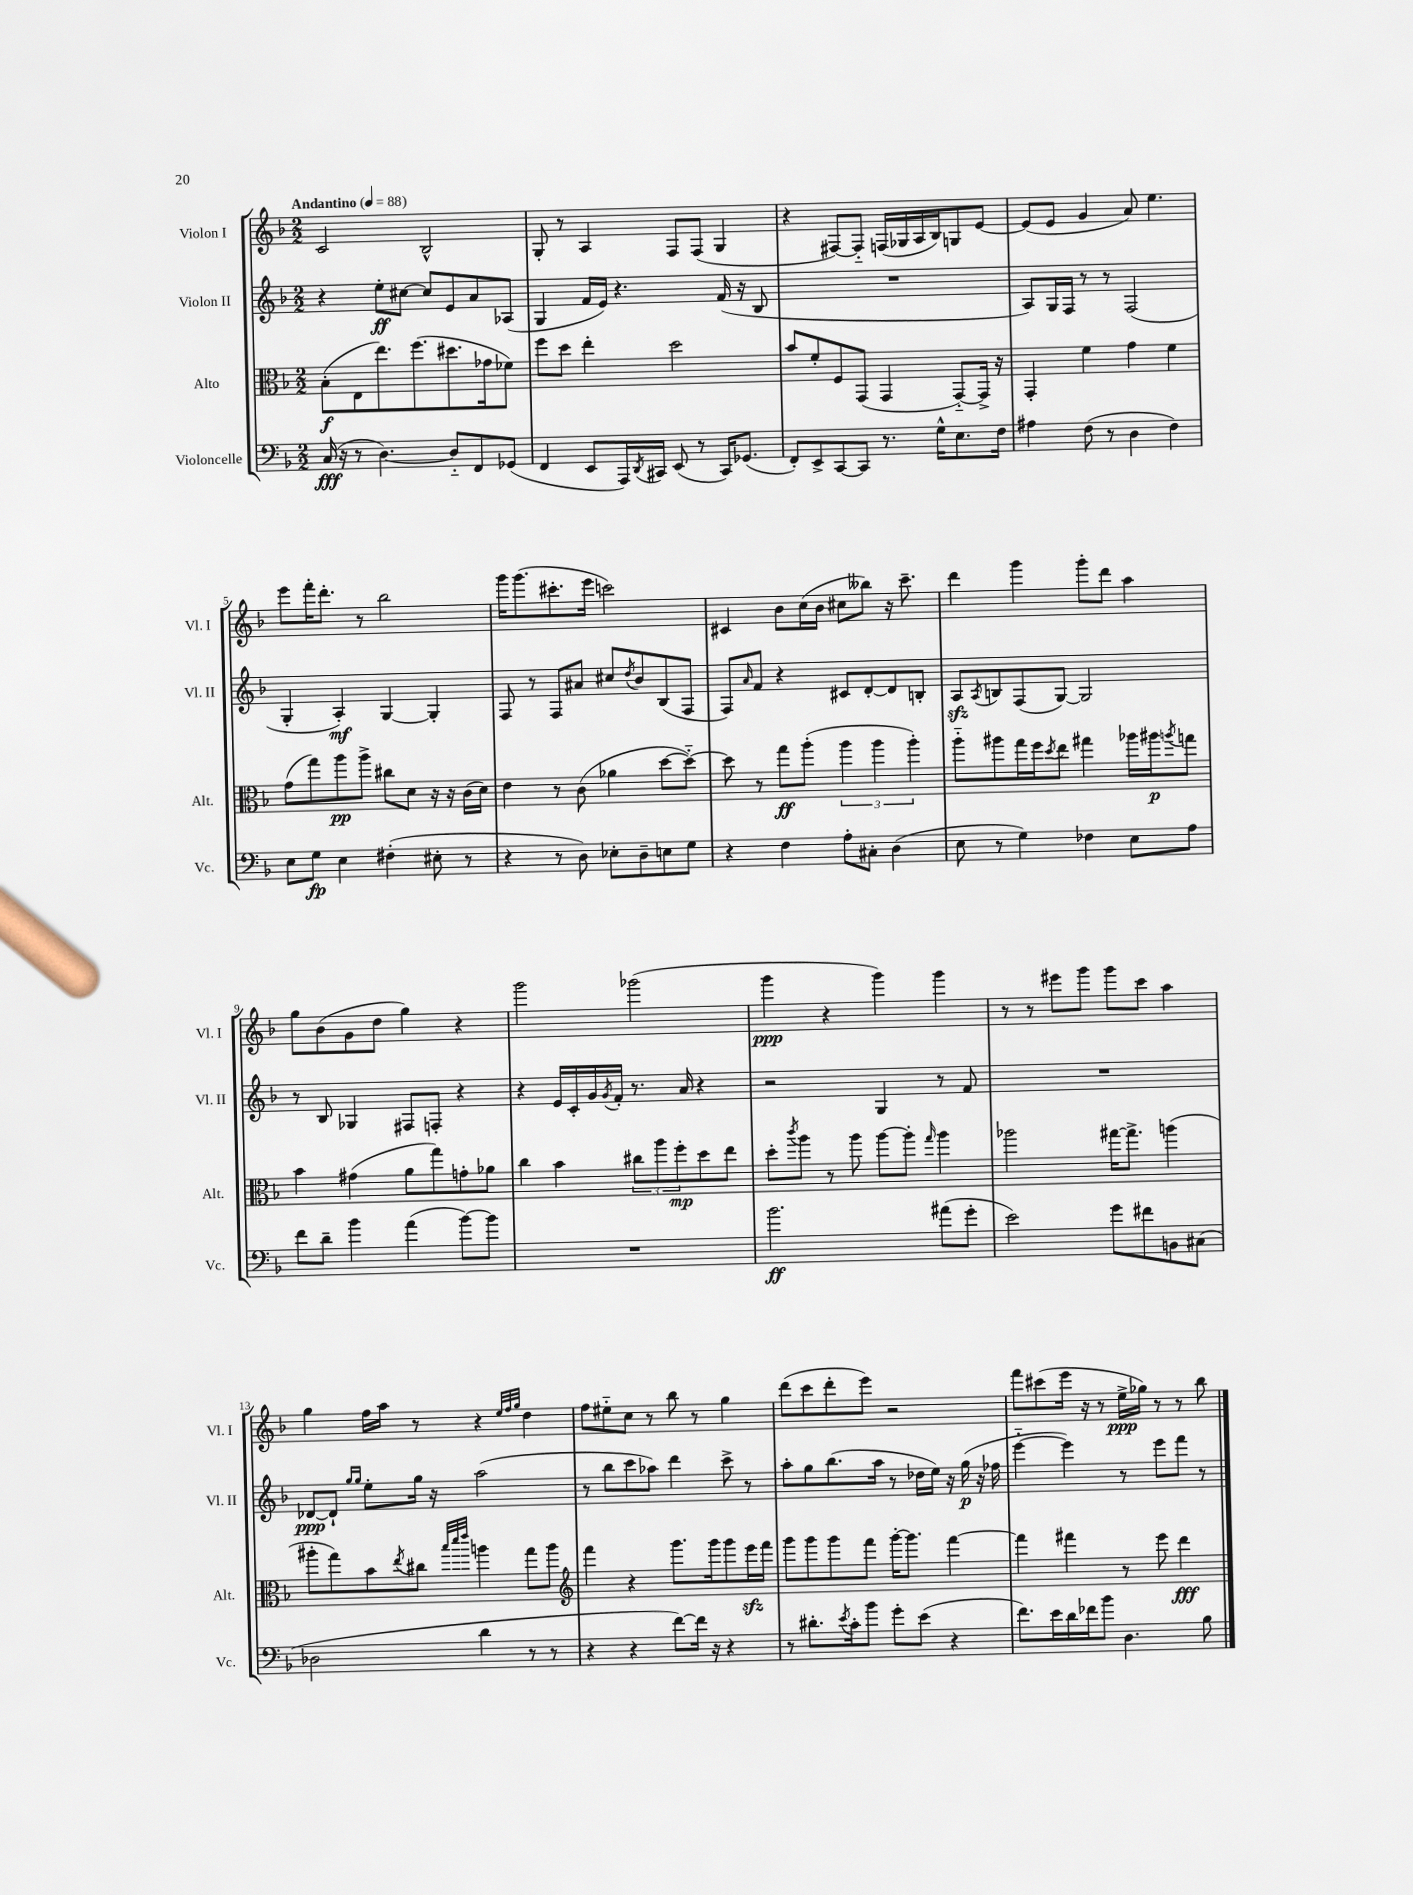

**kern	**kern	**kern	**kern
*staff4	*staff3	*staff2	*staff1
*clefF4	*clefC3	*clefG2	*clefG2
*k[b-]	*k[b-]	*k[b-]	*k[b-]
*M2/2	*M2/2	*M2/2	*M2/2
*MM88	*MM88	*MM88	*MM88
(16C	(8B-'	4r	2c
16r	.	.	.
8r	8E	.	.
[4.D)	8.ee)	8ee'	.
.	.	[8cc#	.
.	(8.ff	.	.
.	.	8cc#]	2B-^^
8D'~]	8.dd#	8e	.
8FF	.	8a	.
.	16g-	.	.
(8GG-	8f-)	(8A-	.
=	=	=	=
4FF	8ff	4G	8G'
.	8dd	.	8r
8EE	4ee'	16f	4A
.	.	16e)	.
16AAA)	.	4.r	.
8qDD	.	.	.
16CC#	.	.	.
(8EE	2dd	.	8F
8r	.	.	(8F
16CC#)	.	(16f	4G
(8.GG-	.	16r	.
.	.	8B-	.
=	=	=	=
8FF')	8b-	1r	4r
8EE^	8f'	.	.
[8CC	8F	.	[8F#)
8CC]	(8GG	.	8F#'~]
8.r	4GG	.	(16F
.	.	.	16G-
.	.	.	16A
16G^^	.	.	16B-)
8.E	[8GG'~)	.	8G
.	16GG^]	.	[8e
16F	16r	.	.
=	=	=	=
4A#	4GG'	8A)	(8e]
.	.	16G	8e
.	.	16F	.
(8F	4f	8r	4g
8r	.	8r	.
4D	4g	(2F	8a)
.	.	.	4.ee
4F)	4f	.	.
=	=	=	=
8E	(8g	4G'	8eee
8G	8gg)	.	16fff'
.	.	.	8.ddd'
4E	8aa	4A')	.
.	8aa^	.	8r
(4F#'	8cc#	[4G	2bb-
.	8d	.	.
8E#'	16r	4G']	.
.	16r	.	.
8r	(16c	.	.
.	16d)	.	.
=	=	=	=
4r	4e	8F	16ggg
.	.	.	(8.ggg
.	.	8r	.
8r	8r	8F	8.ccc#'
8D)	(8c	8a#	.
.	.	.	16eee
8E-'	4a-	8cc#	2ccc)
.	.	8qdd	.
8D~	.	8b-	.
8E	[8dd	(8B-	.
8G	8dd'~_)	8F	.
=	=	=	=
4r	8dd]	8F)	4c#
.	.	16qqa	.
.	8r	8f	.
4F	8gg	4r	8b-
.	(8aa'	.	(16cc
.	.	.	16b-
8A'	6aa	8c#	8cc#
8C#'	.	[8d'	8bb--)
.	6aa	.	.
(4D	.	8d]	16r
.	.	.	8.ccc~
.	6aa')	.	.
.	.	8B'	.
=	=	=	=
8E	8aa'~	8A	4ddd
.	.	8qA	.
8r	8aa#	8B	.
4G)	16gg	(8F	4ggg
.	16ff	.	.
.	8qdd	.	.
.	8ee	[8G)	.
4F-	4gg#	2G]	8ggg'
.	.	.	8ddd
8E	16aa-	.	4aa
.	16aa#	.	.
.	8qaa	.	.
8A	8gg	.	.
=	=	=	=
8f	4b-	8r	8gg
8d~	.	8B-	(8b-
4b-	(4g#	4G-	8g
.	.	.	8dd
(4a	8a	8F#	4gg)
.	8gg)	8F'	.
[8b-)	8g'	4r	4r
8b-]	8a-	.	.
=	=	=	=
1r	4cc	4r	2ggg
.	4b-	16e	.
.	.	16c'	.
.	.	16g	.
.	.	8qg	.
.	.	16f'	.
.	12cc#	8.r	(2ggg-
.	12aa	.	.
.	12ff'	.	.
.	.	16a	.
.	8dd	4r	.
.	8ee	.	.
=	=	=	=
2.b-	8dd'	2r	4ggg
.	8qccc	.	.
.	8aa	.	.
.	8r	.	4r
.	8aa	.	.
.	[8aa	4G	4ggg)
.	8aa']	.	.
.	16qqgg	.	.
(8a#	4aa	8r	4ggg
8g'	.	8f	.
=	=	=	=
2e)	2aa-	1r	8r
.	.	.	8r
.	.	.	8eee#
.	.	.	8ggg
8g	[16gg#	.	8ggg
.	8.gg#^]	.	.
8f#	.	.	8ccc
8BB	(4aa	.	4aa
(8C#	.	.	.
=	=	=	=
2D-	8aa#'	[8d-	4gg
.	8gg)	8d-`]	.
.	.	16qqgg	.
.	.	16qqgg	.
.	8b-	8ee'	16ff
.	.	.	16aa
.	8qee	.	.
.	8cc#	16gg	8r
.	.	16r	.
.	32qqbb-	.	.
.	32qqddd	.	.
.	32qqeee	.	.
4d	4aa	(2aa	4r
.	.	.	32qqee
.	.	.	32qqff
.	.	.	32qqgg
8r	8gg	.	4dd
8r	8aa	.	.
=	=	=	=
*	*clefG2	*	*
4r	4fff	8r	8ff
.	.	8bb-	8ee#'~
4r	4r	8ccc	8cc
.	.	8aa-)	8r
[8f)	8.ggg	4ddd	8bb-
16f]	.	.	8r
16r	16ggg	.	.
4r	8ggg	8ccc^	4gg
.	16eee	8r	.
.	16fff	.	.
=	=	=	=
8r	8ggg	8aa'	(8ddd
8.d#'	8ggg	8gg	8ccc
.	8ggg	(8.bb-	8ddd'
8qe	.	.	.
16c'	.	.	.
8b-	8fff	.	8eee)
.	.	16aa	.
8g'	[16ggg'	8r	2r
.	8.ggg]	.	.
(8e	.	16dd-	.
.	.	16ee)	.
4r	[4fff	16r	.
.	.	(16gg	.
.	.	16r	.
.	.	16ff-	.
=	=	=	=
8.f)	4fff]	[4eee'~	8fff
.	.	.	(8ccc#
16e	.	.	.
16d	4fff#	4eee])	16eee
16f-	.	.	16r
8b-	.	.	8r
4.D	8r	8r	16ee^
.	.	.	16gg-)
.	8eee	8eee	8r
.	4ddd	8fff	8r
8B-	.	8r	8bb-
==	==	==	==
*-	*-	*-	*-
